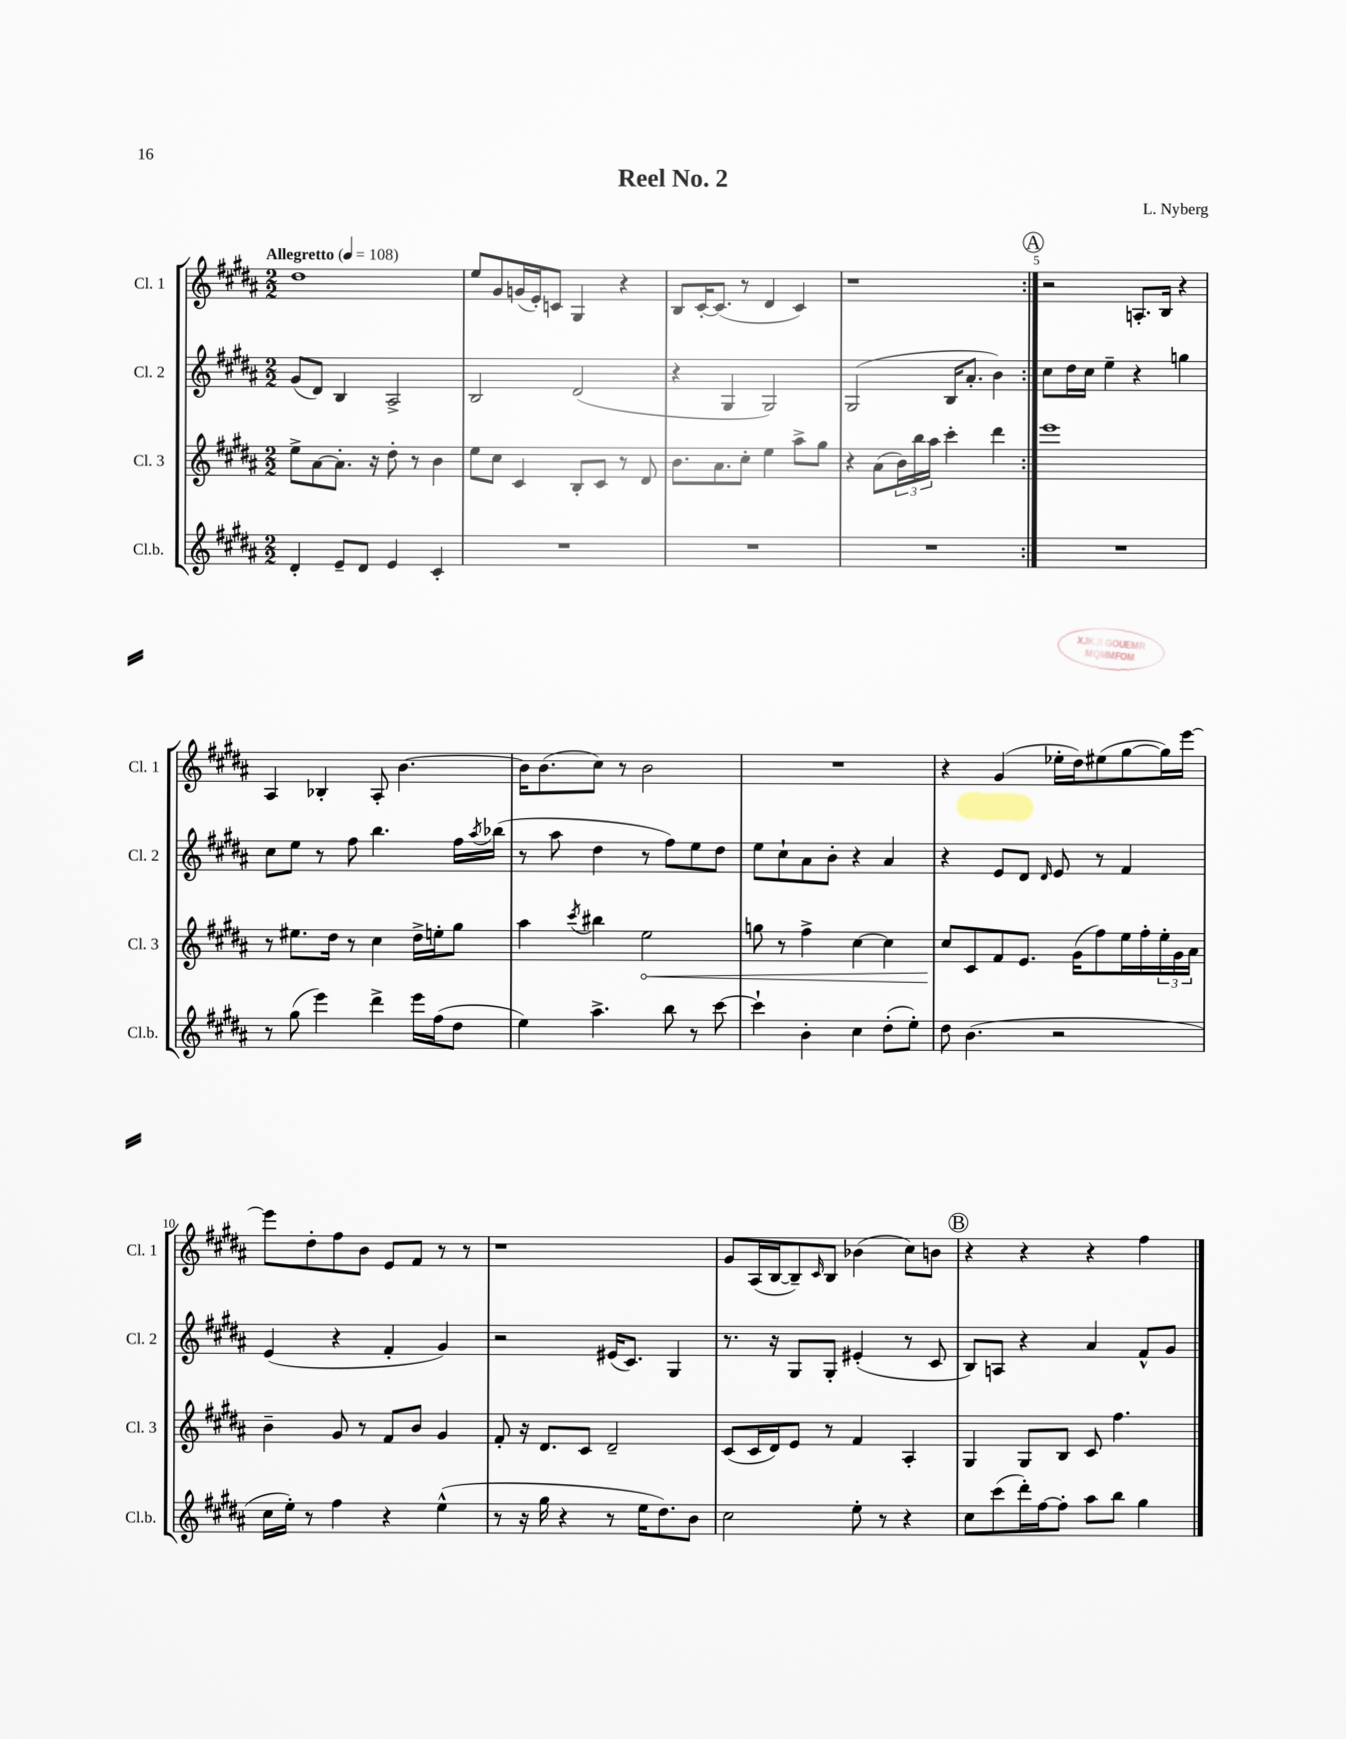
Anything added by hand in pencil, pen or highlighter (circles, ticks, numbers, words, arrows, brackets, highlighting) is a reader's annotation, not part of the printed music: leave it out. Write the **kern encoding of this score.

**kern	**kern	**dynam	**kern	**kern
*part4	*part3	*part3	*part2	*part1
*staff4	*staff3	*staff3	*staff2	*staff1
*I"Cl.b.	*I"Cl. 3	*	*I"Cl. 2	*I"Cl. 1
*I'Cl.b.	*I'Cl. 3	*	*I'Cl. 2	*I'Cl. 1
*clefG2	*clefG2	*	*clefG2	*clefG2
*k[f#c#g#d#a#]	*k[f#c#g#d#a#]	*	*k[f#c#g#d#a#]	*k[f#c#g#d#a#]
*M2/2	*M2/2	*	*M2/2	*M2/2
*MM108	*MM108	*	*MM108	*MM108
=1	=1	=1	=1	=1
!	!	!	!	!LO:TX:a:B:t=Allegretto
4d#'/	8ee^\L	.	(8g#/L	1dd#
.	[8a#\	.	8d#/J)	.
8e~/L	8.a#'\J]	.	4B/	.
8d#/J	.	.	.	.
.	16r	.	.	.
4e/	8dd#'\	.	2A#^/	.
.	8r	.	.	.
4c#'/	4b\	.	.	.
=2	=2	=2	=2	=2
1r	8ee\L	.	2B/	8ee/L
.	8cc#\J	.	.	8g#/
.	4c#/	.	.	(16gn/L
.	.	.	.	16e'/J)
.	.	.	.	8cn/J
.	8B'/L	.	(2d#/	4G#/
.	8c#/J	.	.	.
.	8r	.	.	4r
.	8d#/	.	.	.
=3	=3	=3	=3	=3
1r	8.b\L	.	4r	8B/L
.	.	.	.	[16c#'/K
.	8.a#\	.	.	(8.c#/J]
.	.	.	4G#/	.
.	8cc#'\J	.	.	8r
.	4ee\	.	2G#/)	4d#/
.	8aa#^\L	.	.	4c#/)
.	8gg#\J	.	.	.
=4	=4	=4	=4	=4
1r	4r	.	(2G#/	1r
.	(8a#\L	.	.	.
.	24b\L)	.	.	.
.	24bb\	.	.	.
.	24aa#\JJ	.	.	.
.	4ccc#'\	.	16B/KL	.
.	.	.	8.a#'/J	.
.	4ddd#\	.	4b\)	.
!!LO:REH:place=s1:t=A
=5:|!	=5:|!	=5:|!	=5:|!	=5:|!
1r	1eee	.	8cc#\L	2r
.	.	.	16dd#\L	.
.	.	.	16cc#\JJ	.
.	.	.	4ee~\	.
.	.	.	4r	8.An'/L
.	.	.	.	16B/Jk
.	.	.	4ggn\	4r
!!LO:LB:g=z
=6	=6	=6	=6	=6
8r	8r	.	8cc#\L	4A#/
(8gg#\	8.ee#X\L	.	8ee\J	.
4eee\)	.	.	8r	4B-X'/
.	16dd#\Jk	.	.	.
.	8r	.	8ff#\	.
4ddd#^\	4cc#\	.	4.bb\	8A#'/
.	.	.	.	[4.b\
16eee\LL	16dd#^\LL	.	.	.
(16ff#\J	16een'\J	.	.	.
8dd#\J	8gg#\J	.	16ff#\LL	.
.	.	.	8qaa#/	.
.	.	.	(16bb-X\JJ	.
=7	=7	=7	=7	=7
4ee\)	4aa#\	.	8r	16b\KL]
.	.	.	.	(8.b\
.	.	.	8aa#\	.
.	8qccc#/	.	.	.
4.aa#^\	4bb#X\	.	4dd#\	8cc#\J)
.	.	.	.	8r
!	!	!LO:HP:b	!	!
.	2ee\	<	8r	2b\
8bb\	.	.	8ff#\L)	.
8r	.	.	8ee\	.
[8ccc#\	.	.	8dd#\J	.
=8	=8	=8	=8	=8
4ccc#`\]	8ggn\	.	8ee\L	1r
.	8r	.	8cc#`\	.
4b'\	4ff#^\	.	8a#\	.
.	.	.	8b'\J	.
4cc#\	[4cc#\	.	4r	.
(8dd#'\L	4cc#\]	.	4a#/	.
8ee'\J)	.	.	.	.
=9	=9	=9	=9	=9
8dd#\	8cc#/L	.	4r	4r
(4.b\	8c#/	[	.	.
.	8f#/	.	8e/L	(4g#/
.	8.e/J	.	8d#/J	.
.	.	.	16qqd#/	.
2r	.	.	8e/	16ee-X'\LL
.	(16g#\KL	.	.	16dd#\J)
.	8ff#\)	.	8r	(8ee#X\
.	16ee\L	.	4f#/	[8gg#\
.	16ff#'\	.	.	.
.	24ee'\	.	.	16gg#\L])
.	24g#\	.	.	.
.	.	.	.	[16eee\JJ
.	24a#\JJ	.	.	.
!!LO:LB:g=z
=10	=10	=10	=10	=10
16cc#\LL	4b~\	.	(4e/	8eee\L]
16ee'\JJ)	.	.	.	.
8r	.	.	.	8dd#'\
4ff#\	8g#/	.	4r	8ff#\
.	8r	.	.	8b\J
4r	8f#/L	.	4f#'/	8e/L
.	8b/J	.	.	8f#/J
(4ee^^\	4g#/	.	4g#/)	8r
.	.	.	.	8r
=11	=11	=11	=11	=11
8r	8f#'/	.	2r	1r
16r	16r	.	.	.
16gg#\	8.d#/L	.	.	.
4r	.	.	.	.
.	8c#/J	.	.	.
8r	2d#~/	.	(16e#X/KL	.
.	.	.	8.c#/J)	.
16ee\KL	.	.	.	.
8.dd#\)	.	.	.	.
.	.	.	4G#/	.
8b\J	.	.	.	.
=12	=12	=12	=12	=12
2cc#\	(8c#/L	.	8.r	8g#/L
.	16c#/L	.	.	(16A#/L
.	16d#/J)	.	16r	[16B/J
.	8e/J	.	8G#/L	8B~/])
.	.	.	.	16qqc#/
.	8r	.	8G#'/J	8B/J
8ee'\	4f#/	.	(4e#X'/	(4b-X\
8r	.	.	.	.
4r	4A#'/	.	8r	8cc#\L)
.	.	.	8c#/	8bn\J
!!LO:REH:place=s1:t=B
=13	=13	=13	=13	=13
8cc#\L	4G#/	.	8B/L)	4r
(8ccc#\	.	.	8An/J	.
16ddd#'\L)	8G#/L	.	4r	4r
[16ff#\J	.	.	.	.
8ff#'\J]	8B/J	.	.	.
8aa#\L	8c#/	.	4a#/	4r
8bb\J	4.ff#\	.	.	.
4gg#\	.	.	8f#^^/L	4ff#\
.	.	.	8g#/J	.
==	==	==	==	==
*-	*-	*-	*-	*-
